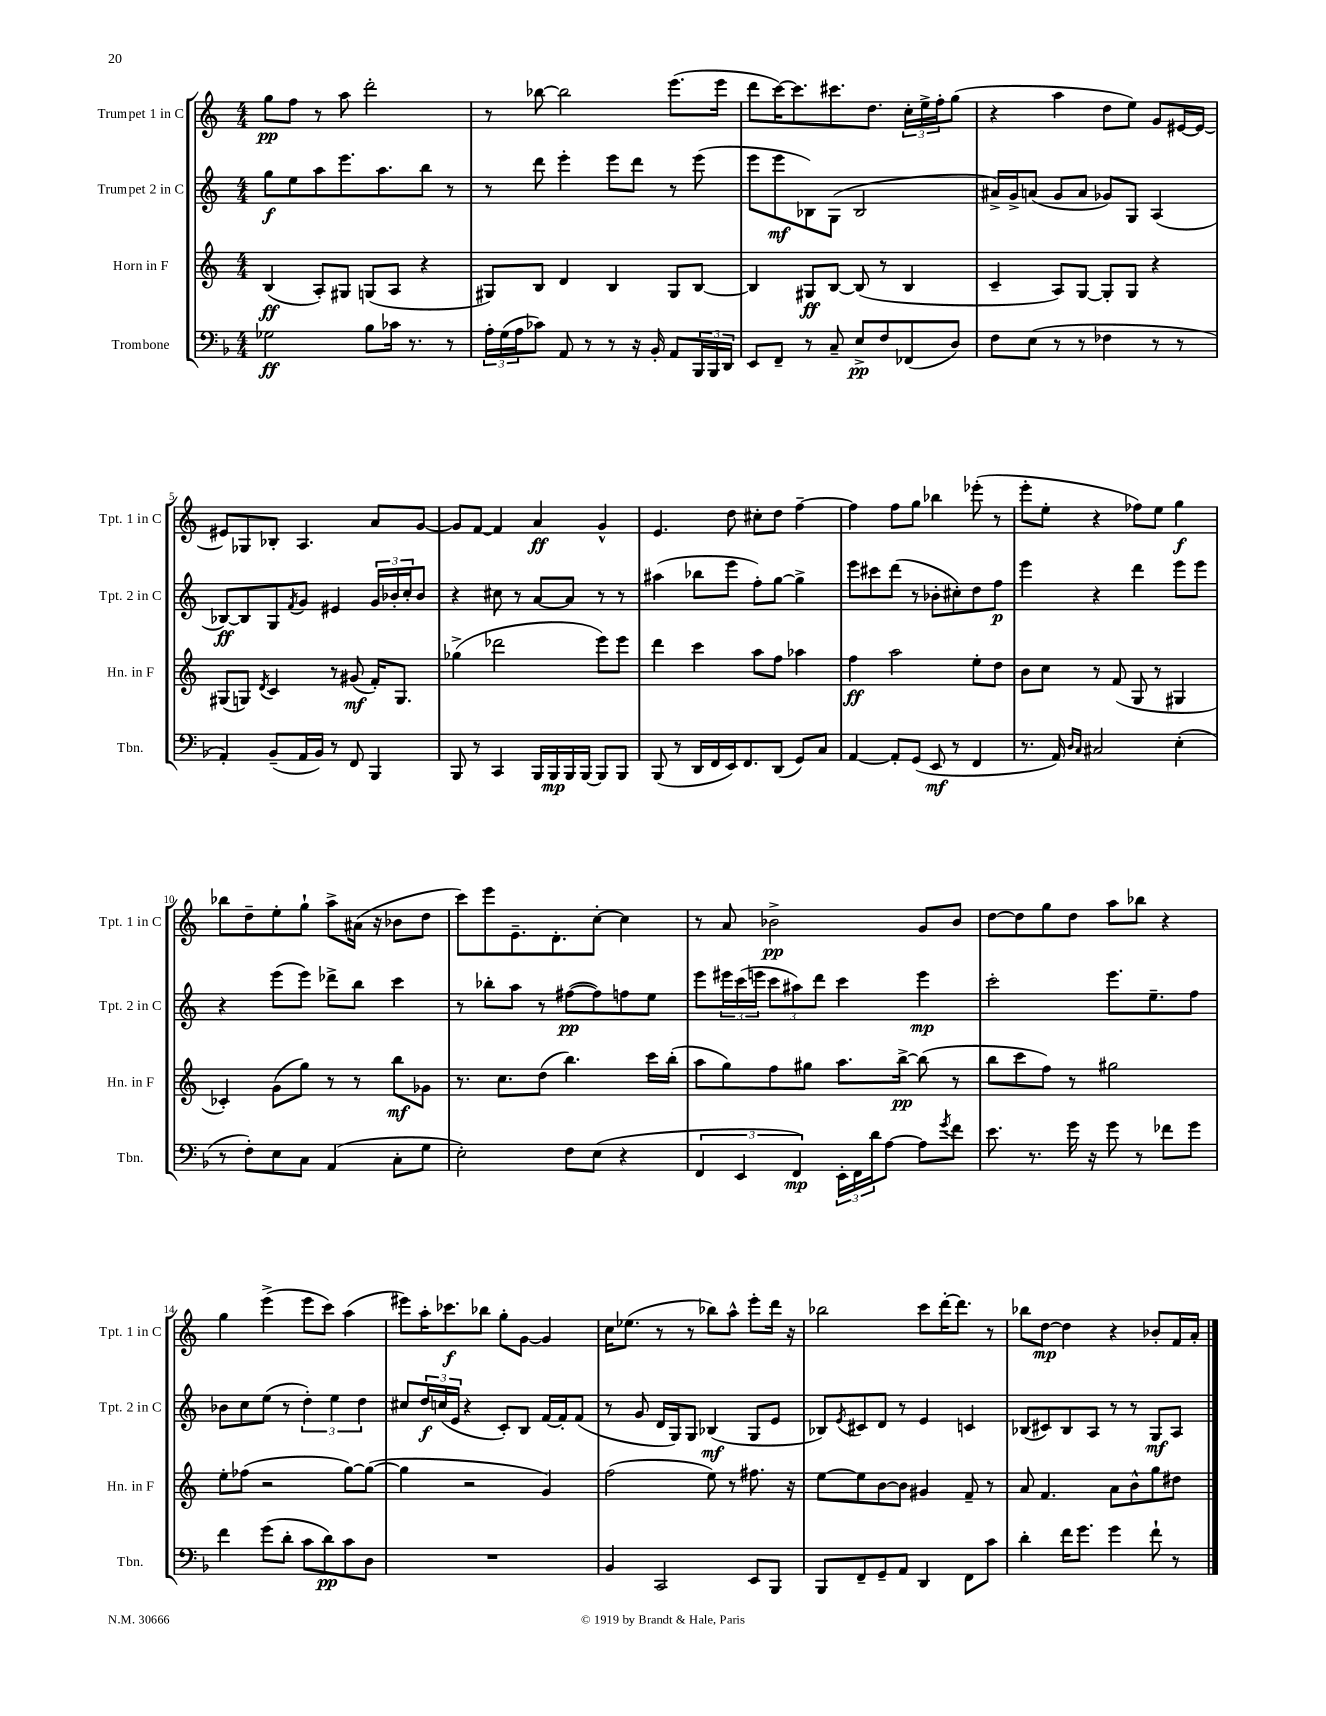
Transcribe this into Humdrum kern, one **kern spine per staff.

**kern	**kern	**kern	**kern
*staff4	*staff3	*staff2	*staff1
*clefF4	*clefG2	*clefG2	*clefG2
*k[b-]	*k[]	*k[]	*k[]
*M4/4	*M4/4	*M4/4	*M4/4
2G-	(4B	8gg	8gg
.	.	8ee	8ff
.	8A')	8aa	8r
.	8G#	8.eee	8aa
8B-	(8G	.	2ddd'
.	.	8.aa	.
16c-	8A	.	.
8.r	.	.	.
.	4r	8bb	.
8r	.	8r	.
=	=	=	=
24A'	8G#)	8r	8r
(24G	.	.	.
24A	.	.	.
8c-)	8B	8ddd	[8bb-
8AA	4d	4eee'	2bb-]
8r	.	.	.
8r	4B	8eee	.
16r	.	8ddd	.
16BB-'	.	.	.
8AA	8G#	8r	(8.eee
24BBB-	[8B	(8eee	.
24BBB-	.	.	.
.	.	.	16eee
24DD	.	.	.
=	=	=	=
8EE	4B]	8eee	8ddd
8FF~	.	8eee	[16ccc)
.	.	.	8.ccc]
8r	8G#	8B-)	.
8C~	[8B	(8G	8.ccc#
8E^	(8B]	2B-	.
.	.	.	8.dd
8F	8r	.	.
(8FF-	4B	.	24cc'
.	.	.	24ee^
.	.	.	24ff'
8D)	.	.	(8gg
=	=	=	=
8F	4c~	16a#^)	4r
.	.	16g^	.
(8E	.	(8a	.
8r	8A)	8g	4aa
8r	[8G	8a	.
4F-	8G']	8g-)	8dd
.	8G	8G	8ee)
8r	4r	(4A	8g
8r	.	.	[16e#
.	.	.	16e#_
=	=	=	=
4AA')	(8G#	[8B-)	8e#]
.	8G)	8B-]	8G-
.	8qd	.	.
(8BB-~	4c	8G	8B-'
.	.	8qf	.
16AA	.	8g	4.A
16BB-)	.	.	.
8r	8r	4e#	.
8FF	(8g#	.	.
4BBB-	16f')	24g	8a
.	.	24b-'	.
.	8.G	.	.
.	.	24cc'	.
.	.	8b-	[8g
=	=	=	=
8BBB-	(4gg-^	4r	8g]
8r	.	.	[8f
4CC	2ddd-	8cc#	4f]
.	.	8r	.
16BBB-	.	[8a	4a
16BBB-	.	.	.
16BBB-	.	8a]	.
[16BBB-	.	.	.
8BBB-]	8eee)	8r	4g^^
8BBB-	8eee	8r	.
=	=	=	=
(8BBB-	4ddd	(4aa#	4.e
8r	.	.	.
16DD	4ccc	8bb-	.
16FF	.	.	.
16EE)	.	8eee	8dd
8.FF	.	.	.
.	8aa	8ff')	8cc#'
(8DD	8ff	[8gg	8dd
8GG)	4aa-	4gg^]	[4ff~
8C	.	.	.
=	=	=	=
[4AA	4ff	8eee	4ff]
.	.	8ccc#	.
8AA']	2aa	(8ddd	8ff
(8GG	.	8r	8gg
8EE	.	8b-'	4bb-
8r	.	8cc#')	.
4FF	8ee'	8dd	(8eee-'
.	8dd	8ff	8r
=	=	=	=
8.r	8b	4eee	8eee'
.	8cc	.	8ee'
16AA)	.	.	.
16qqD	.	.	.
16qqC	.	.	.
2C#	8r	4r	4r
.	(8f	.	.
.	8G	4ddd	8ff-)
.	8r	.	8ee
(4E'	4G#	8eee	4gg
.	.	8eee	.
=	=	=	=
8r	4c-')	4r	8bb-
8F')	.	.	8dd~
8E	(8g	(8eee	8ee'
8C	8gg)	8eee)	8gg`
(4AA	8r	8ddd-^	8aa^
.	8r	8bb	(16a#
.	.	.	16r
8C'	8bb	4ccc	8b-
8G	8g-	.	8dd
=	=	=	=
2E')	8.r	8r	8ccc)
.	.	8bb-'	8eee
.	8.cc	.	.
.	.	8aa	8.e~
.	(8dd	8r	.
.	.	.	8.d'
8F	4.bb)	([8ff#	.
(8E	.	8ff#])	[8cc'
4r	.	8ff	4cc]
.	16ccc	8ee	.
.	(16bb'	.	.
=	=	=	=
6FF	8aa	8eee	8r
.	8gg)	24eee#	8a
6EE	.	(24ccc	.
.	.	24eee	.
.	8ff	12ccc	2b-^
6FF)	.	12aa#)	.
.	8gg#	.	.
.	.	12ddd	.
24EE'	8.aa	4ccc	.
24FF	.	.	.
24d	.	.	.
[8A	.	.	.
.	[16bb^	.	.
8A]	(8bb]	4eee	8g
8qg	.	.	.
8f	8r	.	8b-
=	=	=	=
8.e	8bb	2ccc'	[8dd
.	8ccc	.	8dd]
8.r	.	.	.
.	8ff)	.	8gg
16g	8r	.	8dd
16r	.	.	.
8g	2gg#	8.eee	8aa
8r	.	.	8bb-
.	.	8.ee~	.
8f-	.	.	4r
8g	.	8ff	.
=	=	=	=
4f	8ee'	8b-	4gg
.	(8ff-	8cc	.
(8g	2r	(8ee	(4eee^
8d'	.	8r	.
8c	.	6dd')	8eee
8d)	.	.	8ccc)
.	.	6ee	.
8c	[8gg)	.	(4aa
.	.	6dd	.
8D	(8gg_	.	.
=	=	=	=
1r	4gg]	8cc#	8eee#)
.	.	24dd	16aa'
.	.	(24cc	.
.	.	.	8.ccc-
.	.	24e	.
.	2r	4r	.
.	.	.	8bb-
.	.	8c')	8gg'
.	.	8B	[8g
.	4g)	[16f	4g]
.	.	16f']	.
.	.	(8f	.
=	=	=	=
4BB-	(2ff	8r	16cc
.	.	.	(8.ee-
.	.	8g	.
2CC	.	16d	8r
.	.	16G)	.
.	.	8G	8r
.	8ee)	(4B-	8bb-)
.	8r	.	8aa^^
8EE	8.ff#	8G	8eee'
8BBB-	.	8e	16ddd
.	16r	.	16r
=	=	=	=
8BBB-	[8ee	8B-)	2bb-
.	.	8qe	.
8FF~	8ee]	8c#	.
8GG~	[8b	8d	.
8AA	8b]	8r	.
4DD	4g#	4e	8ccc
.	.	.	[16ddd'
.	.	.	8.ddd]
8FF	8f~	4c	.
8c	8r	.	8r
=	=	=	=
4d'	8a	(8B-	8bb-
.	4.f	8c#)	[8dd
16f	.	8B-	4dd]
8.g	.	.	.
.	.	8A	.
4g	8a	8r	4r
.	8b^^	8r	.
8f`	8gg	8G	8b-'
8r	8dd#	8A	16f
.	.	.	16a'
==	==	==	==
*-	*-	*-	*-
